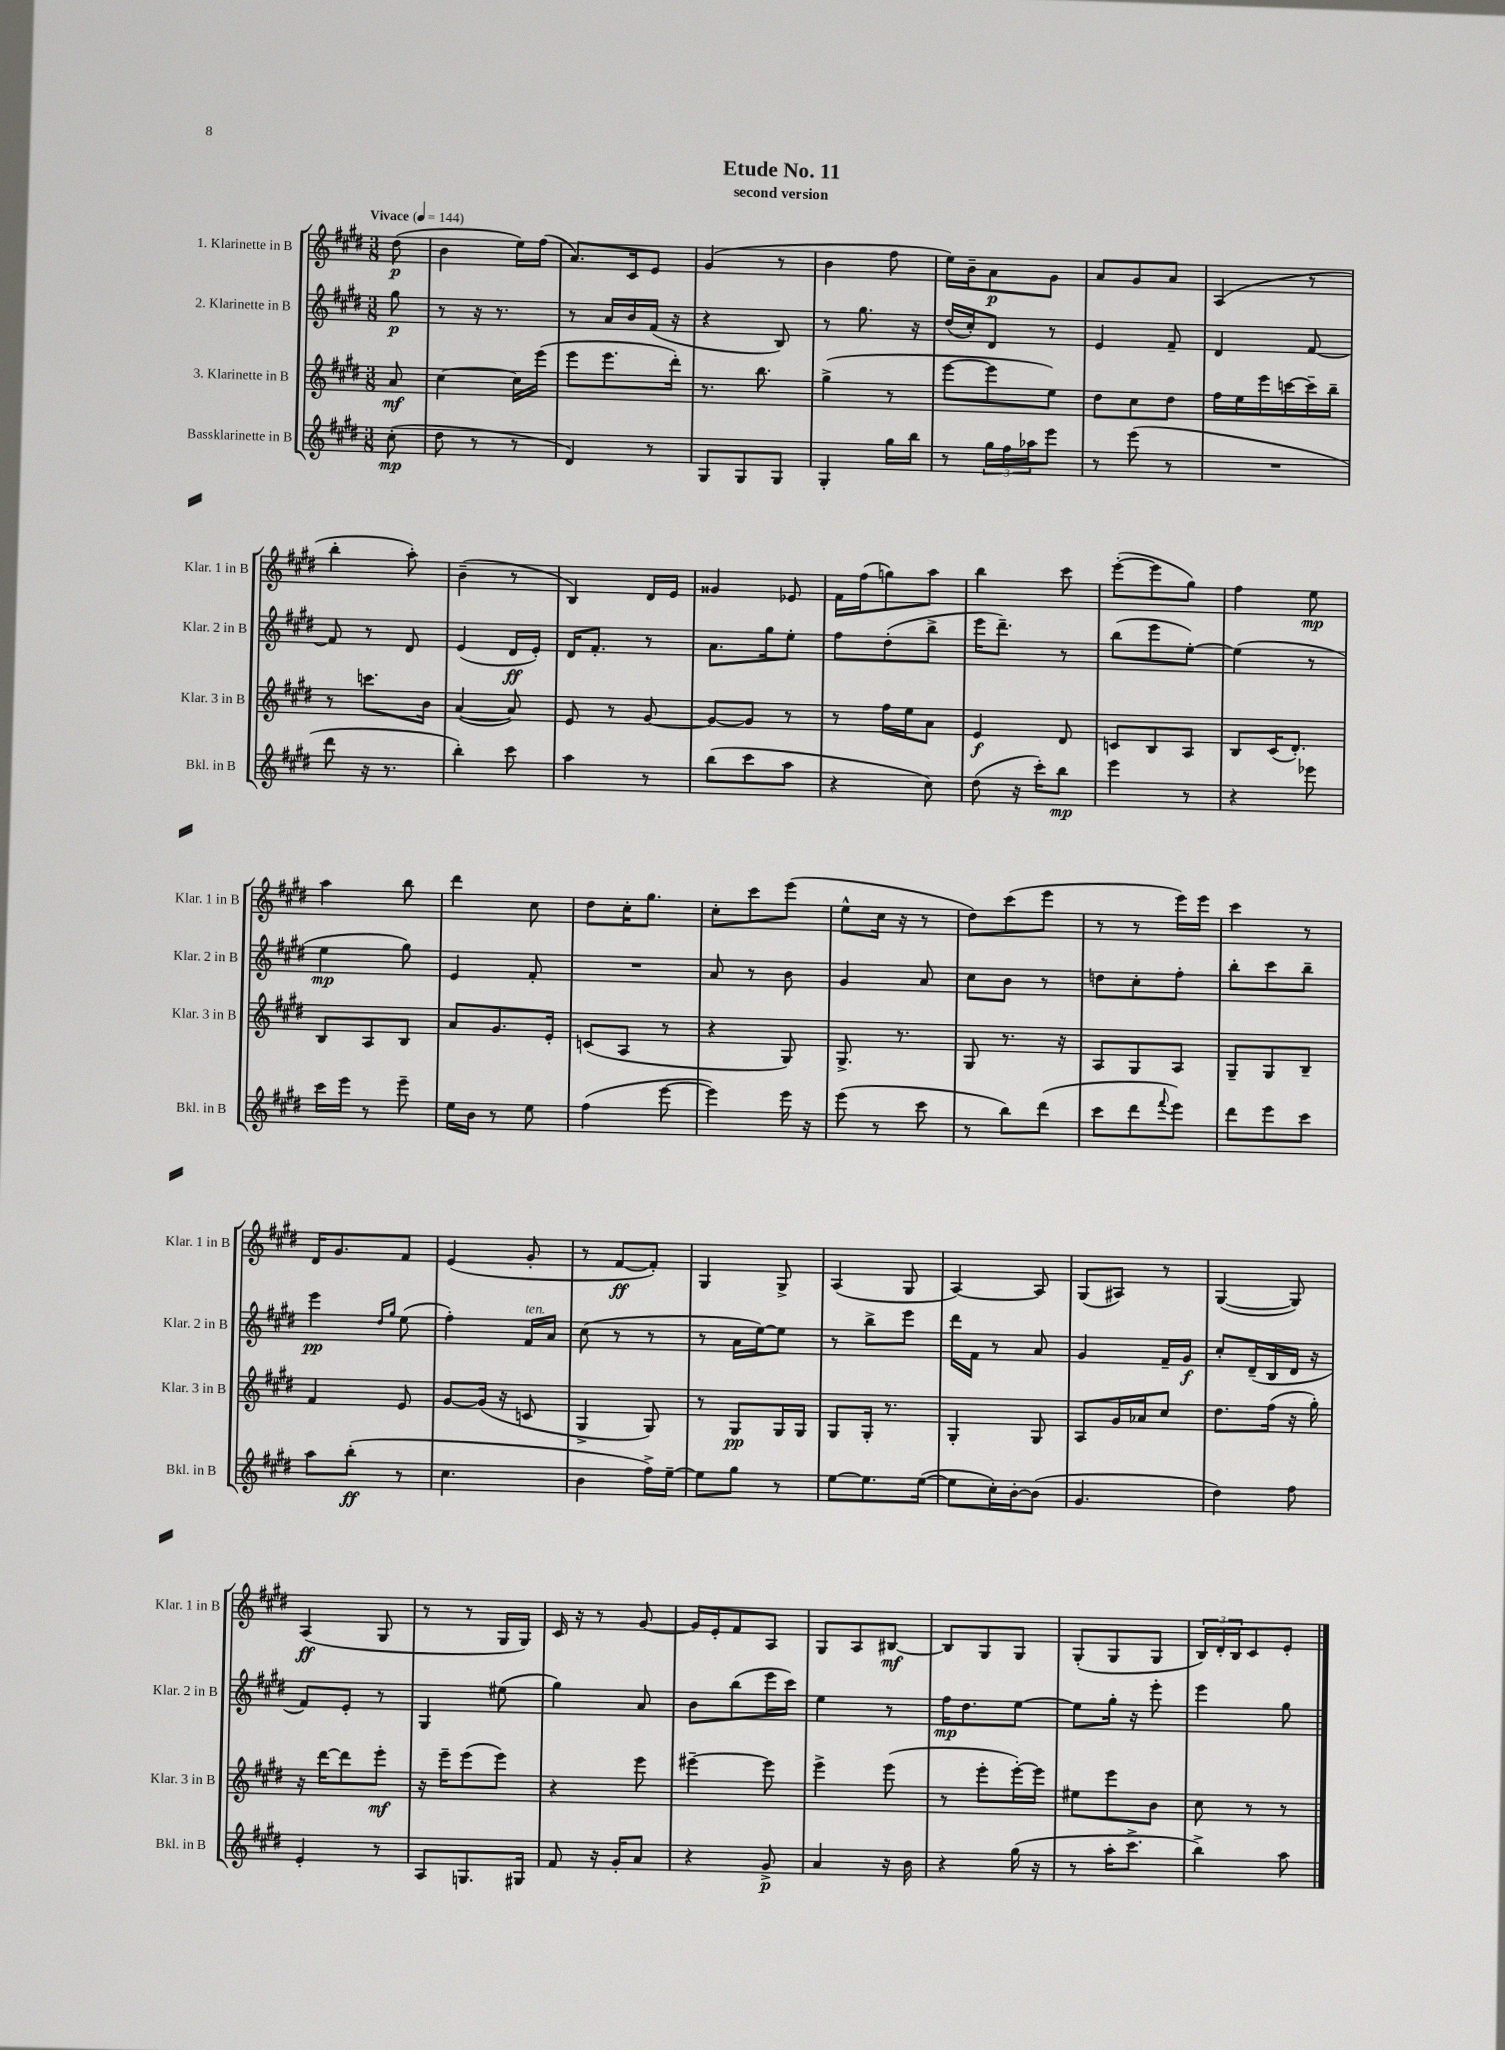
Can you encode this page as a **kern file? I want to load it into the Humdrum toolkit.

**kern	**kern	**kern	**kern
*staff4	*staff3	*staff2	*staff1
*clefG2	*clefG2	*clefG2	*clefG2
*k[f#c#g#d#]	*k[f#c#g#d#]	*k[f#c#g#d#]	*k[f#c#g#d#]
*M3/8	*M3/8	*M3/8	*M3/8
*MM144	*MM144	*MM144	*MM144
(8cc#'\	8a/	8gg#\	(8dd#\
=	=	=	=
8dd#\	[4cc#\	8r	4b\
8r	.	16r	.
.	.	8.r	.
8r	16cc#\]LL	.	16ee\LL)
.	(16eee\JJ	.	(16ff#\JJ
=	=	=	=
4d#/)	8eee\L	8r	8.a/L)
.	8.eee\	16a/LL	.
.	.	16b/	16c#/k
8r	.	(16f#/JJ	8e/J
.	16ddd#'\Jk)	16r	.
=	=	=	=
8G#/L	8.r	4r	(4g#/
8G#/	.	.	.
.	8.bb\	.	.
8G#/J	.	8B/)	8r
=	=	=	=
4G#'/	(4gg#^\	8r	4b\
.	.	8.gg#\	.
16gg#\LL	8r	.	8ff#\
16bb\JJ	.	16r	.
=	=	=	=
8r	[8eee\L	(16dd#/LL	16ee\LL)
.	.	16cc#'/J)	16b~\J
24gg#\LL	8eee\]	8d#/J	8a\
24ff#\	.	.	.
24aa-\J	.	.	.
8eee\J	8ee\J)	8r	8g#\J
=	=	=	=
8r	8dd#\L	4e/	8a/L
(8eee\	8cc#\	.	8g#/
8r	8dd#\J	8f#~/	8a/J
=	=	=	=
4.r	16ff#\LL	4d#/	(4A/
.	16ee\	.	.
.	16eee\	.	.
.	[16ccc\	.	.
.	16ccc~\]	[8f#/	8r
.	16bb~\JJ	.	.
=	=	=	=
8ddd#\	8r	8f#/]	4bb'\
16r	8.ccc\L	8r	.
8.r	.	.	.
.	.	8d#/	8aa'\)
.	16b\Jk	.	.
=	=	=	=
4bb'\)	([4a/	(4e/	(4b~\
8ccc#\	8a/])	16d#/LL	8r
.	.	16e'/JJ)	.
=	=	=	=
4aa\	8e/	16d#/LK	4B/)
.	.	8.f#'/J	.
.	8r	.	.
8r	[8g#/	8r	16d#/LL
.	.	.	16e/JJ
=	=	=	=
(8bb\L	8g#/_L	8.a\L	4g##/
8ccc#\	8g#/]J	.	.
.	.	16gg#\k	.
8aa\J	8r	8ee'\J	8e-/
=	=	=	=
4r	8r	8ff#\L	16f#\LL
.	.	.	(16ff#\J
.	16ff#\LL	(8dd#'\	8gg\)
.	16ee\J	.	.
8cc#\)	8a\J	8bb^\J	8aa\J
=	=	=	=
(8dd#\	4e/	16eee\LK	4bb\
.	.	8.ddd#~\J)	.
16r	.	.	.
16ccc#'\LK)	.	.	.
8bb\J	8d#/	8r	8ccc#\
=	=	=	=
4eee\	8c/L	(8bb\L	([8eee'\L
.	8B/	8eee\	8eee\]
8r	8A/J	[8ee'\J)	8gg#\J)
=	=	=	=
4r	8B/L	(4ee\]	4ff#\
.	(16c#/K	.	.
.	8.d#'/J)	.	.
8eee-\	.	8r	8ee\
=	=	=	=
16ccc#\LL	8B/L	4ee\	4aa\
16eee\JJ	.	.	.
8r	8A/	.	.
8eee~\	8B/J	8gg#\)	8bb\
=	=	=	=
16ee\LL	8a/L	4e/	4ddd#\
16b\JJ	.	.	.
8r	8.g#/	.	.
8ee\	.	8f#'/	8cc#\
.	16e'/Jk	.	.
=	=	=	=
(4ff#\	(8c/L	4.r	8dd#\L
.	8A/J	.	16cc#'\K
.	.	.	8.gg#\J
[8eee\	8r	.	.
=	=	=	=
4eee\])	4r	8a/	8cc#'\L
.	.	8r	8ccc#\
16eee\	8G#/)	8b\	(8eee\J
16r	.	.	.
=	=	=	=
(8eee\	8.G#^/	4g#/	8ee^^\L
8r	.	.	16cc#\Jk
.	8.r	.	16r
8ccc#\	.	8a/	8r
=	=	=	=
8r	8G#/	8cc#\L	8dd#\L)
8bb\L)	8.r	8b\J	(8ccc#\
(8ddd#\J	.	8r	8eee\J
.	16r	.	.
=	=	=	=
8ccc#\L	8A/L	8dd\L	8r
8ddd#\	8G#/	8cc#'\	8r
8qqfff#/	.	.	.
8eee\J)	8A/J	8ff#'\J	16eee\LL)
.	.	.	16eee\JJ
=	=	=	=
8ddd#\L	8G#~/L	8bb'\L	4ccc#\
8eee\	8G#/	8ccc#\	.
8ccc#\J	8B~/J	8bb~\J	8r
=	=	=	=
8aa\L	4f#/	4eee\	16d#/LK
.	.	.	8.g#/
(8bb'\J	.	.	.
.	.	16qqdd#/LL	.
.	.	16qqgg#/JJ	.
8r	8e/	(8ee\	8f#/J
=	=	=	=
4.cc#\	[8g#/L	4ff#'\)	(4e/
.	(16g#/]Jk	.	.
.	16r	.	.
.	8c/	16f#/LL	8g#'/
.	.	16a/JJ	.
=	=	=	=
4b\	4G#^/	(8cc#\	8r
.	.	8r	[8f#/L
16ff#^\LL)	8G#/)	8r	8f#'/]J)
[16ee~\JJ	.	.	.
=	=	=	=
8ee\]L	8r	8r	4G#/
8gg#\J	8G#/L	16a\LL	.
.	.	[16ee\J)	.
8r	16G#/L	8ee\]J	8G#^/
.	16G#/JJ	.	.
=	=	=	=
[8ee\L	8G#/L	8r	(4A/
8.ee\]	16G#'/Jk	8bb^\L	.
.	8.r	.	.
.	.	8eee\J	8G#/
([16ee\Jk	.	.	.
=	=	=	=
8ee\]L	4G#'/	16ddd#\LL	[4A/)
.	.	16f#\JJ	.
16cc#'\L)	.	8r	.
[16b'\J	.	.	.
(8b\]J	8G#/	8a/	8A/]
=	=	=	=
4.g#/	8A/L	4g#/	(8G#/L
.	16g#/L	.	8A#/J)
.	16a-/J	.	.
.	8cc#/J	16f#~/LL	8r
.	.	16g#/JJ	.
=	=	=	=
4dd#\)	8.dd#\L	8cc#'/L	([4G#/
.	.	(16d#~/L	.
.	(16ff#\Jk	16B/	.
8ff#\	16r	16d#/JJ	8G#/])
.	16gg#'\)	16r	.
=	=	=	=
4e'/	16r	8f#/L)	(4A/
.	[16ddd#\LK	.	.
.	8ddd#\]	8e'/J	.
8r	8eee'\J	8r	8G#/
=	=	=	=
8A/L	16r	4G#/	8r
.	16eee~\LK	.	.
8.G/	(8eee\	.	8r
.	8eee\J)	(8ee#\	16G#/LL
16G#/Jk	.	.	16G#/JJ)
=	=	=	=
8f#/	4r	4gg#\)	16c#/
.	.	.	16r
16r	.	.	8r
16g#'/LK	.	.	.
8a/J	8eee\	8a/	[8g#/
=	=	=	=
4r	[4eee#~\	8b\L	16g#/]LL
.	.	.	16e'/J
.	.	(8bb\	8f#/
8g#^/	8eee#\]	16eee\L	8A/J
.	.	16ccc#\JJ)	.
=	=	=	=
4a/	4eee^\	4ee\	8G#/L
.	.	.	8A/
16r	(8eee\	8r	[8B#/J
16b\	.	.	.
=	=	=	=
4r	8r	16ff#\LK	8B#/]L
.	.	8.dd#\	.
.	8eee'\L	.	8G#/
(16gg#\	[16eee'\L)	[8ee\J	8G#/J
16r	16eee\]JJ	.	.
=	=	=	=
8r	8ee#\L	8ee\]L	(8G#'/L
16aa'\LK	8eee\	16gg#'\Jk	8G#/
8.ccc#^\J	.	16r	.
.	8b\J	8eee'\	8G#/J
=	=	=	=
4bb^\)	8cc#\	4eee\	24B/LL)
.	.	.	24d#'/
.	.	.	24B/J
.	8r	.	8c#/
8aa\	8r	8gg#\	8e'/J
==	==	==	==
*-	*-	*-	*-
